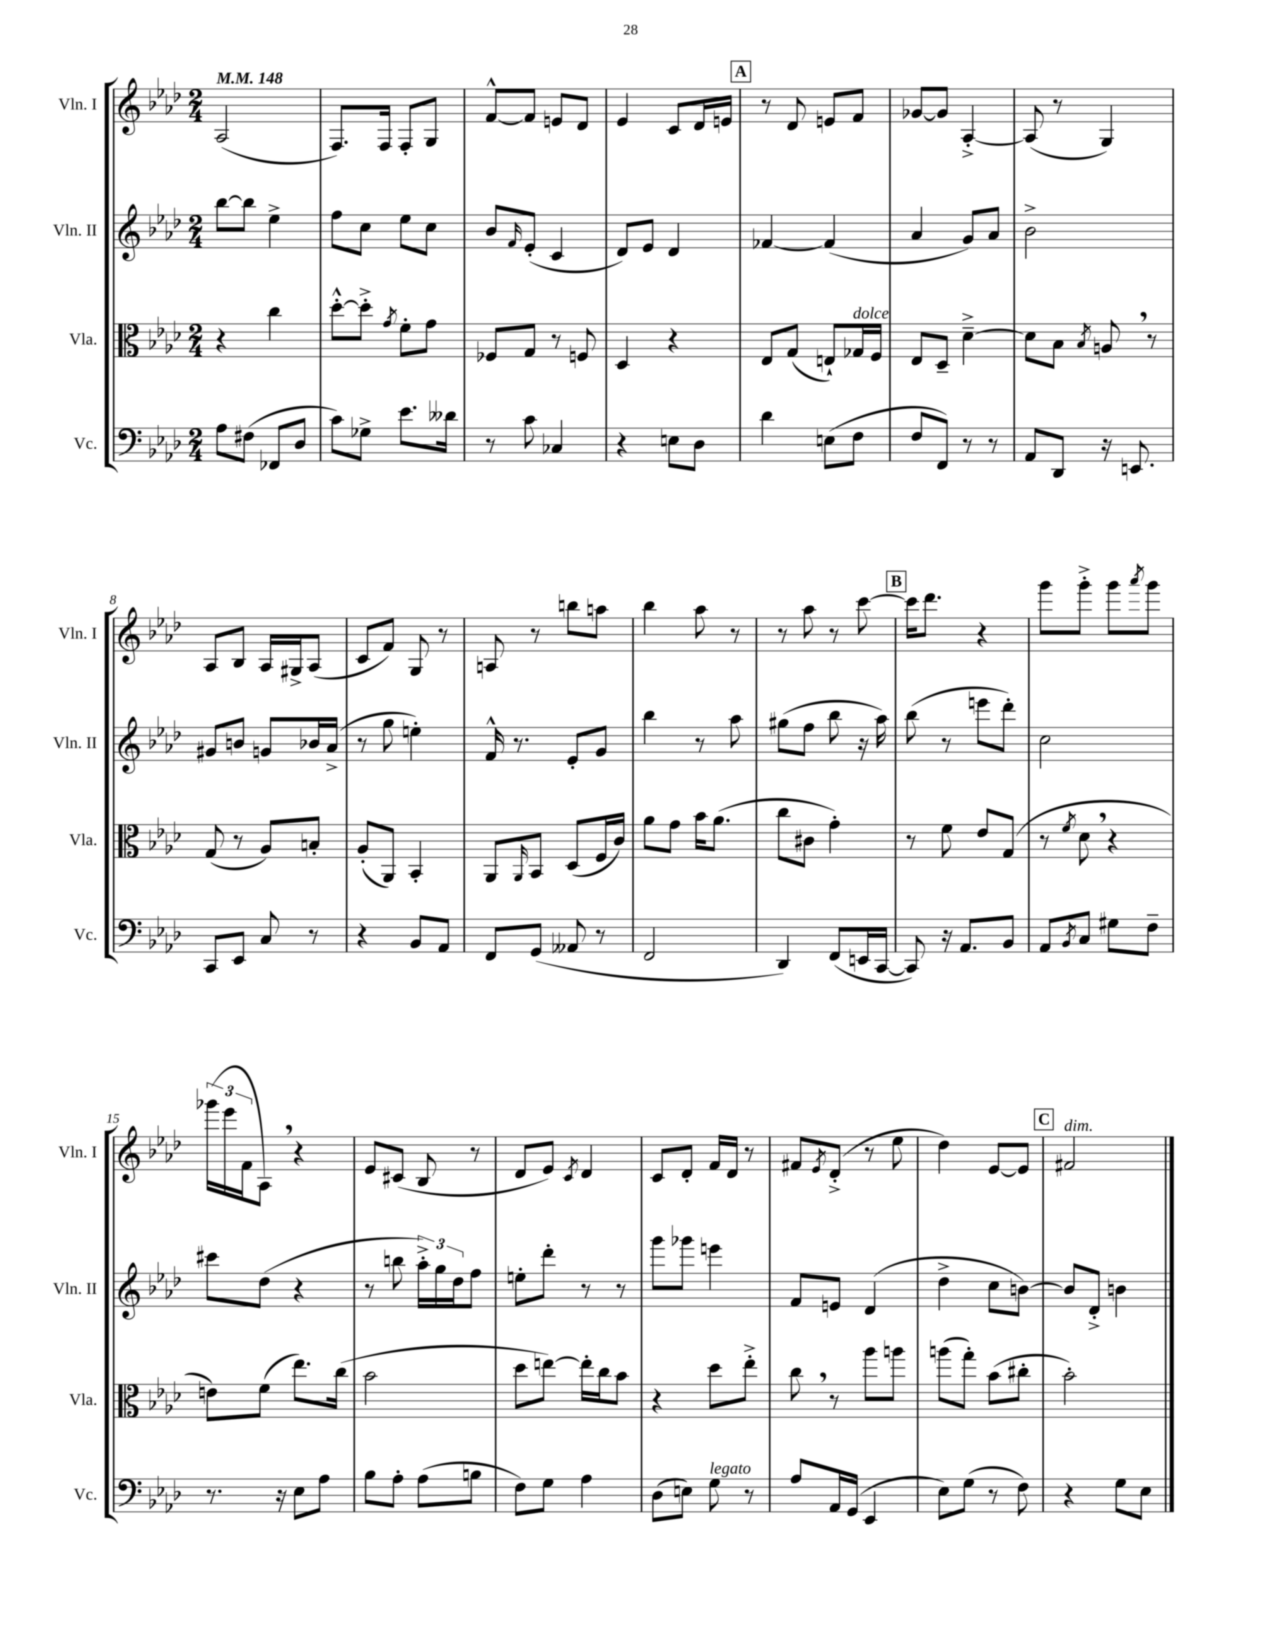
<<
\new StaffGroup <<
\new Staff = "s0" \with { instrumentName = "Vln. I" shortInstrumentName = "Vln. I" } {
    \clef treble \key aes \major \numericTimeSignature \time 2/4 \tempo 4 = 148
    aes2( |
    f8.) f16 f8-. g8 |
    f'8~-^ f'8 e'8 des'8 |
    ees'4 c'8 des'16 e'16 |
    \mark \markup { \box "A" } r8 des'8 e'8 f'8 |
    ges'8~ ges'8 aes4~-.-> |
    aes8( r8 g4) |
    aes8 bes8 aes16 gis16-> aes8( |
    c'8 f'8) g8 r8 |
    a8 r8 b''8 a''8 |
    bes''4 aes''8 r8 |
    r8 aes''8 r8 c'''8~ |
    \mark \markup { \box "B" } c'''16 des'''8. r4 |
    g'''8 g'''8-.-> g'''8 \acciaccatura { aes'''8 } g'''8 |
    \tuplet 3/2 { ges'''16( ees'''16 f'16 } aes8) \breathe r4 |
    ees'8 cis'8( bes8 r8 |
    des'8 ees'8) \acciaccatura { c'8 } des'4 |
    c'8 des'8-. f'16 des'16 r8 |
    fis'8 \acciaccatura { ees'8 } des'8-.->( r8 ees''8 |
    des''4) ees'8~ ees'8 |
    \mark \markup { \box "C" } fis'2^\markup { \italic "dim." } \bar "|." |
}
\new Staff = "s1" \with { instrumentName = "Vln. II" shortInstrumentName = "Vln. II" } {
    \clef treble \key aes \major \numericTimeSignature \time 2/4
    bes''8~ bes''8 ees''4-> |
    f''8 c''8 ees''8 c''8 |
    bes'8 \grace { f'16 } ees'8-.( c'4 |
    des'8) ees'8 des'4 |
    \mark \markup { \box "A" } fes'4~ fes'4( |
    aes'4 g'8) aes'8 |
    bes'2-> |
    gis'8 b'8 g'8 bes'16 aes'16->( |
    r8 g''8 e''4-.) |
    f'16-^ r8. ees'8-. g'8 |
    bes''4 r8 aes''8 |
    gis''8( f''8 bes''8 r16 aes''16) |
    \mark \markup { \box "B" } bes''8( r8 e'''8 des'''8-.) |
    c''2 |
    cis'''8 des''8( r4 |
    r8 b''8 \tuplet 3/2 { aes''16-.->) g''16 des''16 } f''8 |
    e''8-. des'''8-. r8 r8 |
    g'''8 ges'''8 e'''4 |
    f'8 e'8 des'4( |
    des''4-> c''8 b'8~) |
    \mark \markup { \box "C" } b'8 des'8-.-> b'4 \bar "|." |
}
\new Staff = "s2" \with { instrumentName = "Vla." shortInstrumentName = "Vla." } {
    \clef alto \key aes \major \numericTimeSignature \time 2/4
    r4 c''4 |
    des''8~-.-^ des''8-.-> \acciaccatura { g'8 } f'8-. g'8 |
    fes8 g8 r8 f8 |
    des4 r4 |
    \mark \markup { \box "A" } ees8 g8( e8-!) ges16^\markup { \italic "dolce" } f16 |
    ees8 des8-- des'4~---> |
    des'8 bes8 \acciaccatura { bes8 } a8 \breathe r8 |
    g8( r8 aes8) b8-. |
    aes8-.( aes,8) bes,4-. |
    aes,8 \grace { aes,16 } bes,8 des8( f16 c'16) |
    aes'8 g'8 bes'16 aes'8.( |
    c''8 cis'8 g'4-.) |
    \mark \markup { \box "B" } r8 f'8 ees'8 g8( |
    r8 \acciaccatura { f'8 } des'8 \breathe r4 |
    e'8) f'8( ees''8.) c''16( |
    bes'2 |
    des''8 e''8~) e''16-. c''16 bes'8 |
    r4 des''8 ees''8-.-> |
    c''8 \breathe r8 aes''8 a''8 |
    a''8( g''8-.) bes'8( cis''8-. |
    \mark \markup { \box "C" } bes'2-.) \bar "|." |
}
\new Staff = "s3" \with { instrumentName = "Vc." shortInstrumentName = "Vc." } {
    \clef bass \key aes \major \numericTimeSignature \time 2/4
    aes8 fis8( fes,8 des8 |
    c'8) ges8-> ees'8. deses'16 |
    r8 c'8 ces4 |
    r4 e8 des8 |
    \mark \markup { \box "A" } des'4 e8( f8 |
    f8 f,8) r8 r8 |
    aes,8 des,8 r16 e,8. |
    c,8 ees,8 c8 r8 |
    r4 bes,8 aes,8 |
    f,8 g,8( aeses,8 r8 |
    f,2 |
    des,4) f,8( e,16 c,16~ |
    \mark \markup { \box "B" } c,8) r16 aes,8. bes,8 |
    aes,8 \acciaccatura { bes,8 } c8 gis8 f8-- |
    r8. r16 ees8 aes8 |
    bes8 aes8-. aes8( b8 |
    f8) g8 aes4 |
    des8( e8) g8^\markup { \italic "legato" } r8 |
    aes8 aes,16 g,16( ees,4 |
    ees8) g8( r8 f8) |
    \mark \markup { \box "C" } r4 g8 ees8 \bar "|." |
}
>>
>>
